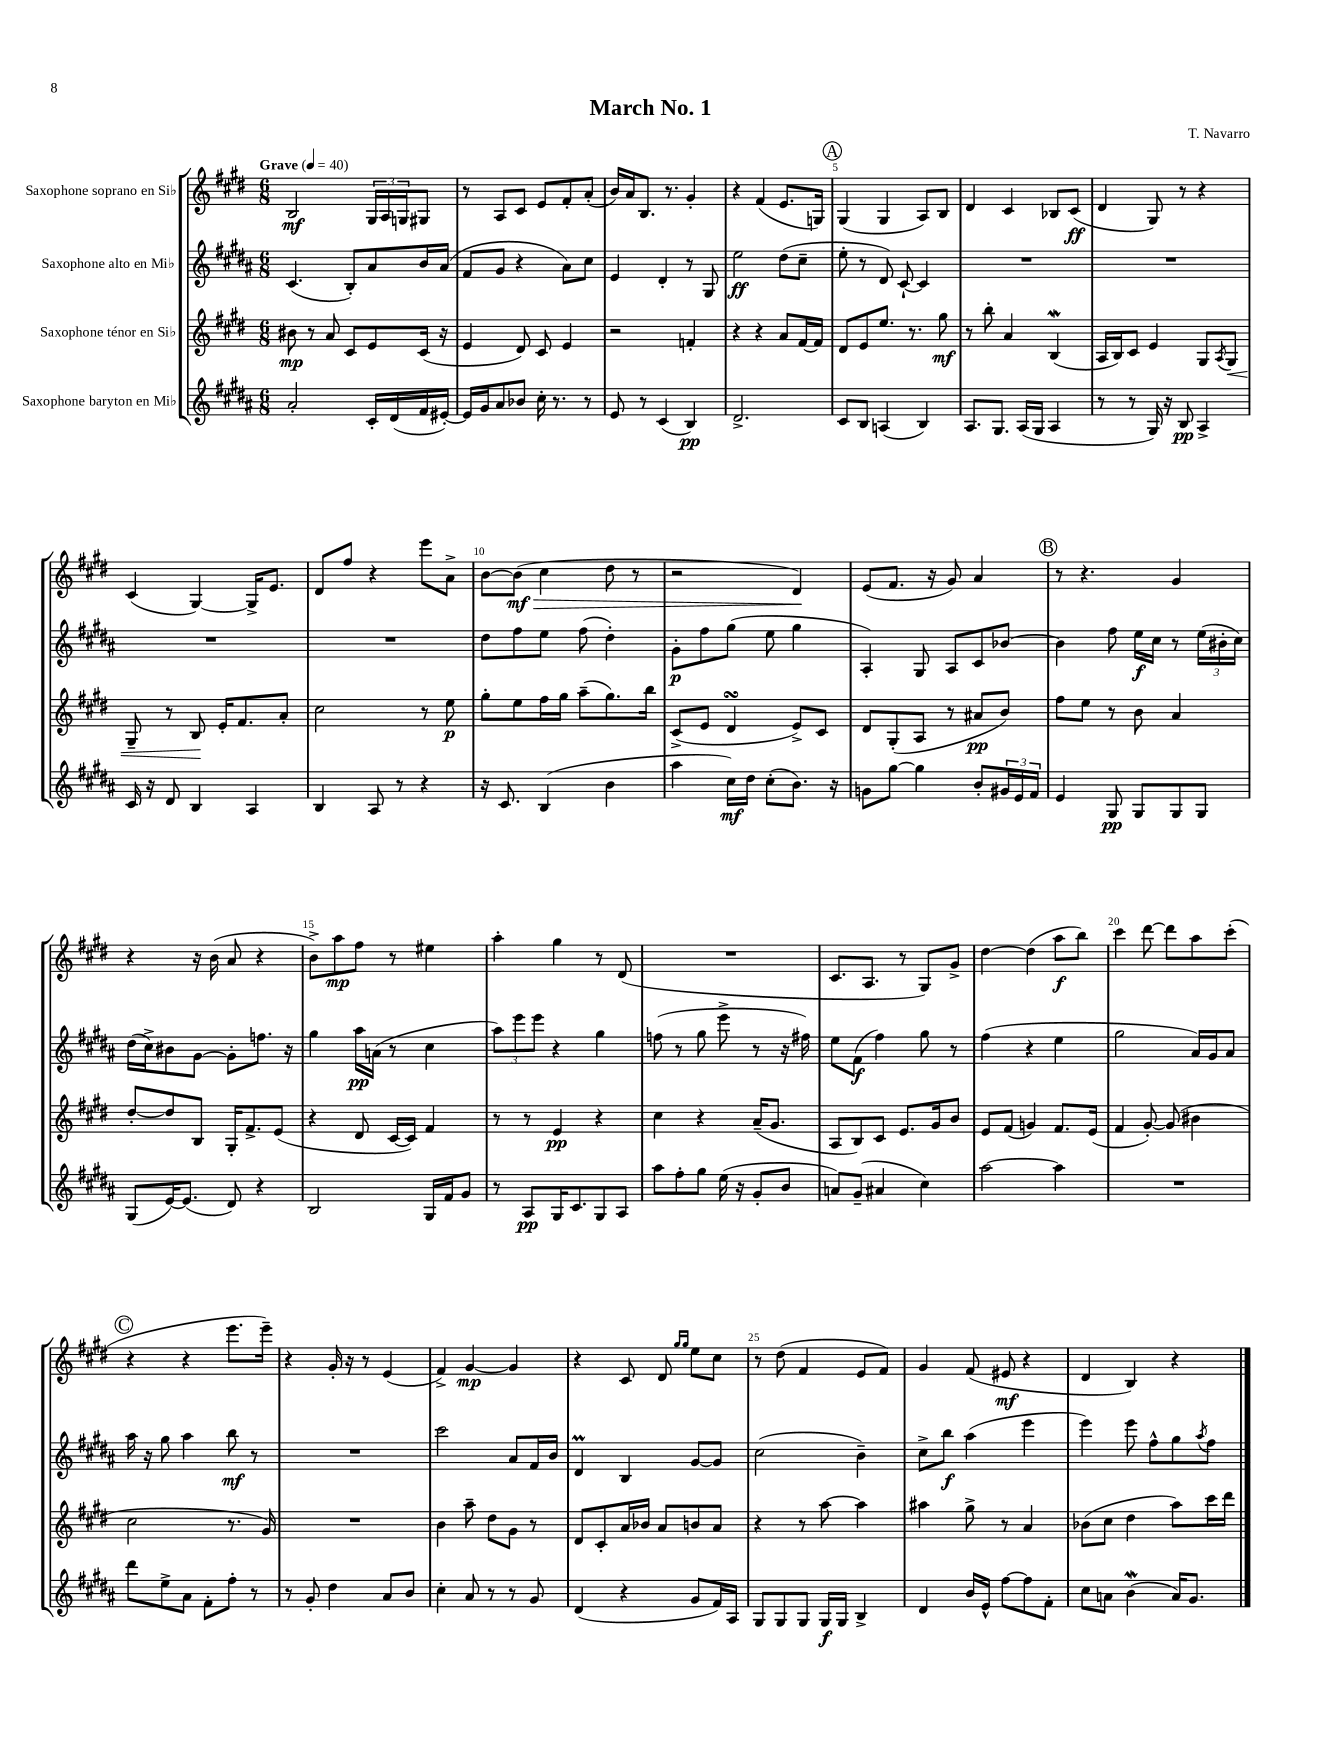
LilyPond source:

\header { title = "March No. 1" composer = "T. Navarro" }
<<
\new StaffGroup <<
\new Staff = "s0" \with { instrumentName = "Saxophone soprano en Sib" } {
    \clef treble \key e \major \numericTimeSignature \time 6/8 \tempo "Grave" 4 = 40
    b2\mf \tuplet 3/2 { gis16 a16 g16 } gis8 |
    r8 a8 cis'8 e'8 fis'8-. a'8-.( |
    b'16) a'16 b8. r8. gis'4-. |
    r4 fis'4( e'8. g16) |
    \mark \markup { \circle "A" } gis4( gis4 a8) b8 |
    dis'4 cis'4 bes8 cis'8\ff( |
    dis'4 gis8) r8 r4 |
    cis'4( gis4~) gis16-> e'8. |
    dis'8 fis''8 r4 e'''8 a'8-> |
    b'8~ b'8\mf\>( cis''4 dis''8 r8 |
    r2 dis'4\!) |
    e'8( fis'8. r16 gis'8) a'4 |
    \mark \markup { \circle "B" } r8 r4. gis'4 |
    r4 r16 b'16( a'8 r4 |
    b'8->) a''8\mp fis''8 r8 eis''4 |
    a''4-. gis''4 r8 dis'8( |
    R2. |
    cis'8. a8. r8 gis8) gis'8-> |
    dis''4~ dis''4( a''8\f b''8) |
    cis'''4 dis'''8~ dis'''8 a''8 cis'''8-.( |
    \mark \markup { \circle "C" } r4 r4 e'''8. e'''16--) |
    r4 gis'16-. r16 r8 e'4( |
    fis'4->) gis'4~\mp gis'4 |
    r4 cis'8 dis'8 \grace { gis''16 gis''16 } e''8 cis''8 |
    r8 dis''8( fis'4 e'8 fis'8) |
    gis'4 fis'8( eis'8\mf r4 |
    dis'4 b4) r4 \bar "|." |
}
\new Staff = "s1" \with { instrumentName = "Saxophone alto en Mib" } {
    \clef treble \key b \major \numericTimeSignature \time 6/8
    cis'4.( b8-.) ais'8 b'16 ais'16( |
    fis'8 gis'8 r4 ais'8) cis''8 |
    e'4 dis'4-. r8 gis8 |
    e''2\ff dis''8( cis''8-- |
    \mark \markup { \circle "A" } e''8-. r8 dis'8) cis'8~-! cis'4 |
    R2. |
    R2. |
    R2. |
    R2. |
    dis''8 fis''8 e''8 fis''8( dis''4-.) |
    gis'8-.\p fis''8 gis''8( e''8 gis''4 |
    ais4-.) gis8 ais8 cis'8 bes'8~ |
    \mark \markup { \circle "B" } bes'4 fis''8 e''16\f cis''16 r8 \tuplet 3/2 { e''16( bis'16-. cis''16) } |
    dis''16( cis''16->) bis'8 gis'8~ gis'8-. f''8. r16 |
    gis''4 ais''16\pp a'16( r8 cis''4 |
    \tuplet 3/2 { ais''8) e'''8 e'''8 } r4 gis''4 |
    f''8( r8 gis''8 e'''8-> r8 r16 fis''16) |
    e''8 fis'8\f( fis''4) gis''8 r8 |
    fis''4( r4 e''4 |
    gis''2 ais'16) gis'16 ais'8 |
    \mark \markup { \circle "C" } ais''16 r16 gis''8 ais''4 b''8\mf r8 |
    R2. |
    cis'''2 ais'8 fis'16 b'16 |
    dis'4\prall b4 gis'8~ gis'8 |
    cis''2( b'4--) |
    cis''8-> b''8\f ais''4( e'''4 |
    e'''4) e'''8 fis''8-^ gis''8 \acciaccatura { ais''8 } fis''8 \bar "|." |
}
\new Staff = "s2" \with { instrumentName = "Saxophone ténor en Sib" } {
    \clef treble \key e \major \numericTimeSignature \time 6/8
    bis'8\mp r8 a'8 cis'8 e'8 cis'16( r16 |
    e'4 dis'8) cis'8 e'4 |
    r2 f'4-. |
    r4 r4 a'8 fis'16~ fis'16 |
    \mark \markup { \circle "A" } dis'8 e'8 e''8. r8. gis''8\mf |
    r8 b''8-. a'4 b4\mordent( |
    a16 b16) cis'8 e'4 gis8 \acciaccatura { a8 } gis8\< |
    gis8-- r8 b8\! e'16-. fis'8. a'8-. |
    cis''2 r8 e''8\p |
    gis''8-. e''8 fis''16 gis''16 a''8--( gis''8.) b''16 |
    cis'8->( e'8 dis'4\turn e'8->) cis'8 |
    dis'8 gis8-.( a8 r8 ais'8\pp b'8) |
    \mark \markup { \circle "B" } fis''8 e''8 r8 b'8 a'4 |
    dis''8~-. dis''8 b8 gis16-. fis'8.-> e'8( |
    r4 dis'8 cis'16~ cis'16) fis'4 |
    r8 r8 e'4\pp r4 |
    cis''4 r4 a'16--( gis'8. |
    a8 b8) cis'8 e'8. gis'16 b'8 |
    e'8 fis'8( g'4) fis'8. e'16( |
    fis'4 gis'8~-.) gis'8( bis'4 |
    \mark \markup { \circle "C" } cis''2 r8. gis'16) |
    R2. |
    b'4 a''8-- dis''8 gis'8 r8 |
    dis'8 cis'8-. a'16 bes'16 a'8 b'8 a'8 |
    r4 r8 a''8~ a''4 |
    ais''4 gis''8-> r8 a'4 |
    bes'8( cis''8 dis''4 a''8) cis'''16 dis'''16 \bar "|." |
}
\new Staff = "s3" \with { instrumentName = "Saxophone baryton en Mib" } {
    \clef treble \key b \major \numericTimeSignature \time 6/8
    ais'2-. cis'16-. dis'16( fis'16 eis'16~-.) |
    eis'16 gis'16 ais'8 bes'8 cis''16-. r8. r8 |
    e'8 r8 cis'4( b4\pp) |
    dis'2.-> |
    \mark \markup { \circle "A" } cis'8 b8 a4( b4) |
    ais8. gis8. ais16( gis16 ais4 |
    r8 r8 gis16) r16 b8\pp ais4-> |
    cis'16 r16 dis'8 b4 ais4 |
    b4 ais8 r8 r4 |
    r16 cis'8. b4( b'4 |
    ais''4 cis''16\mf) dis''16 cis''8-.( b'8.) r16 |
    g'8 gis''8~ gis''4 b'8-. \tuplet 3/2 { gis'16 e'16 fis'16 } |
    \mark \markup { \circle "B" } e'4 gis8\pp gis8 gis8 gis8 |
    gis8( e'16~) e'8.( dis'8) r4 |
    b2 gis16 fis'16 gis'8 |
    r8 ais8\pp gis16 cis'8. gis8 ais8 |
    ais''8 fis''8-. gis''8 e''16( r16 gis'8-. b'8 |
    a'8) gis'8--( ais'4 cis''4) |
    ais''2~ ais''4 |
    R2. |
    \mark \markup { \circle "C" } dis'''8 e''8-> ais'8 fis'8-. fis''8-. r8 |
    r8 gis'8-. dis''4 ais'8 b'8 |
    cis''4-. ais'8 r8 r8 gis'8 |
    dis'4( r4 gis'8 fis'16) ais16 |
    gis8 gis8 gis8 gis16\f gis16 b4-> |
    dis'4 b'16 e'16-^ fis''8~ fis''8 fis'8-. |
    cis''8 a'8 b'4\mordent( a'16) gis'8. \bar "|." |
}
>>
>>
\layout { \context { \Score \override BarNumber.break-visibility = ##(#f #t #t) barNumberVisibility = #(every-nth-bar-number-visible 5) } }
